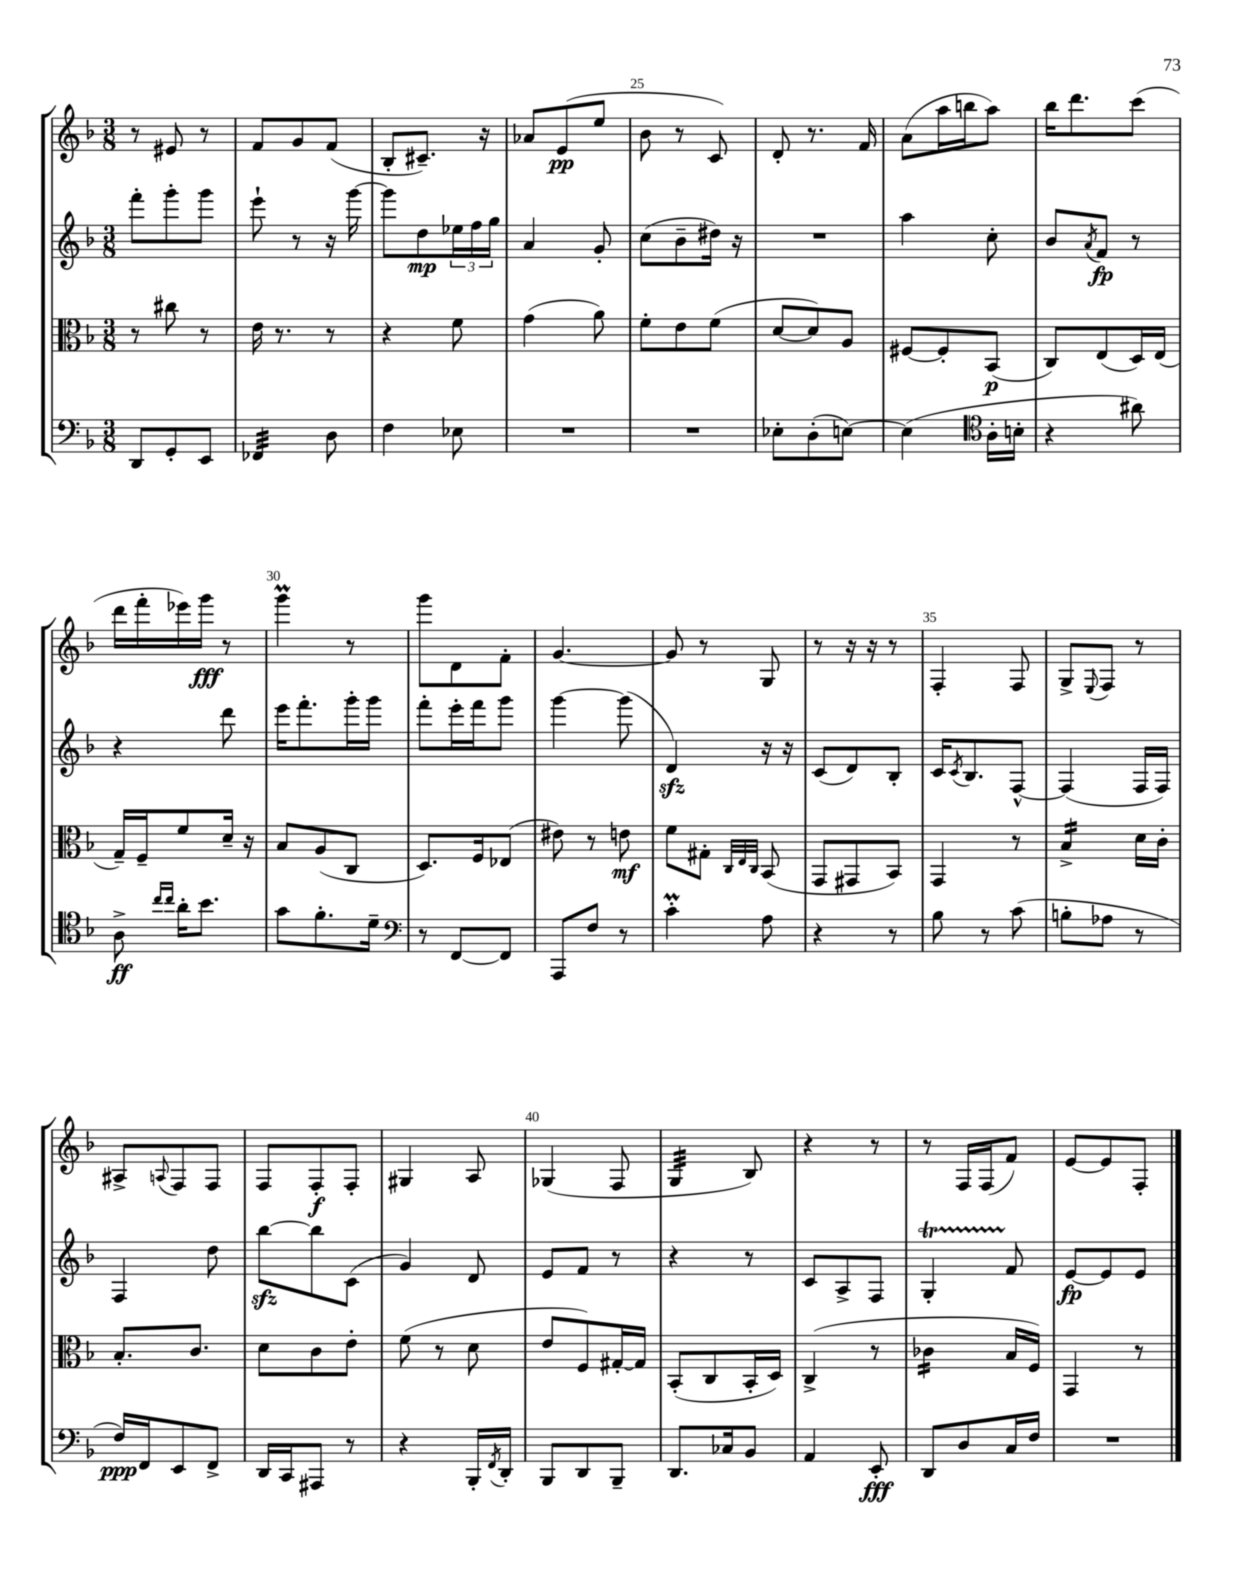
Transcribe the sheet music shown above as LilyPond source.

<<
\new StaffGroup <<
\new Staff = "s0" {
    \clef treble \key f \major \numericTimeSignature \time 3/8
    r8 eis'8 r8 |
    f'8 g'8 f'8( |
    bes8-. cis'8.--) r16 |
    aes'8 e'8\pp( e''8 |
    bes'8 r8 c'8) |
    d'8-. r8. f'16 |
    a'8( a''16 b''16 a''8) |
    bes''16 d'''8. c'''8( |
    d'''16 f'''16-. ees'''16) g'''16\fff r8 |
    g'''4\prall r8 |
    g'''8 d'8 f'8-. |
    g'4.~ |
    g'8 r8 g8 |
    r8 r16 r16 r8 |
    f4-. f8 |
    g8-> \appoggiatura { e8 } f8 r8 |
    ais8-> \appoggiatura { a8 } f8 f8 |
    f8 f8-.\f f8-. |
    gis4 a8 |
    ges4( f8 |
    g4:32 bes8) |
    r4 r8 |
    r8 f16 f16( f'8) |
    e'8~ e'8 f8-. \bar "|." |
}
\new Staff = "s1" {
    \clef treble \key f \major \numericTimeSignature \time 3/8
    f'''8-. g'''8-. g'''8 |
    e'''8-! r8 r16 g'''16~ |
    g'''8 d''8\mp \tuplet 3/2 { ees''16 f''16 g''16 } |
    a'4 g'8-. |
    c''8( bes'8-- dis''16) r16 |
    R4. |
    a''4 c''8-. |
    bes'8 \acciaccatura { a'8 } f'8\fp r8 |
    r4 d'''8 |
    e'''16 f'''8.-. g'''16-. g'''16 |
    f'''8-. e'''16-. f'''16 g'''8 |
    g'''4~ g'''8( |
    d'4\sfz) r16 r16 |
    c'8( d'8) bes8-. |
    c'16 \acciaccatura { c'8 } bes8. f8~-^ |
    f4( f16 f16) |
    f4 d''8 |
    bes''8~\sfz bes''8 c'8( |
    g'4) d'8 |
    e'8 f'8 r8 |
    r4 r8 |
    c'8 a8-> f8 |
    g4-.\startTrillSpan f'8\stopTrillSpan |
    e'8~\fp e'8 e'8 \bar "|." |
}
\new Staff = "s2" {
    \clef alto \key f \major \numericTimeSignature \time 3/8
    r8 cis''8 r8 |
    e'16 r8. r8 |
    r4 f'8 |
    g'4( a'8) |
    f'8-. e'8 f'8( |
    d'8~ d'8) a8 |
    fis8~ fis8-. bes,8\p( |
    c8) e8( d16) e16( |
    g16--) f16-- f'8 d'16-- r16 |
    bes8 a8( c8 |
    d8.) f16 ees8( |
    eis'8) r8 e'8\mf |
    f'8 gis8-. \grace { c32 e32 c32 } bes,8( |
    g,8 gis,8 bes,8) |
    g,4 r8 |
    bes4:16-> d'16 c'16-. |
    bes8.-. c'8. |
    d'8 c'8 e'8-. |
    f'8( r8 d'8 |
    e'8 f8) gis16~-. gis16 |
    bes,8-.( c8 bes,16-. d16) |
    c4->( r8 |
    ces'4:16 bes16 f16) |
    g,4 r8 \bar "|." |
}
\new Staff = "s3" {
    \clef bass \key f \major \numericTimeSignature \time 3/8
    d,8 g,8-. e,8 |
    fes,4:32 d8 |
    f4 ees8 |
    R4. |
    R4. |
    ees8-. d8-.( e8~) |
    e4( \clef tenor a16-. b16-. |
    r4 ais'8) |
    a8->\ff \grace { c''16 c''16 } a'16-. bes'8. |
    g'8 f'8.-. d'16-- |
    \clef bass r8 f,8~ f,8 |
    a,,8 f8 r8 |
    c'4-.\prall a8 |
    r4 r8 |
    bes8 r8 c'8( |
    b8-. aes8 r8 |
    f16\ppp) f,16 e,8 f,8-> |
    d,16 c,16 ais,,8 r8 |
    r4 bes,,16-. \acciaccatura { f,8 } d,16-. |
    bes,,8 d,8 bes,,8-- |
    d,8. ces16 bes,8 |
    a,4 e,8-.\fff |
    d,8 d8 c16 f16 |
    R4. \bar "|." |
}
>>
>>
\layout { \context { \Score currentBarNumber = #21 \override BarNumber.break-visibility = ##(#f #t #t) barNumberVisibility = #(every-nth-bar-number-visible 5) } }
